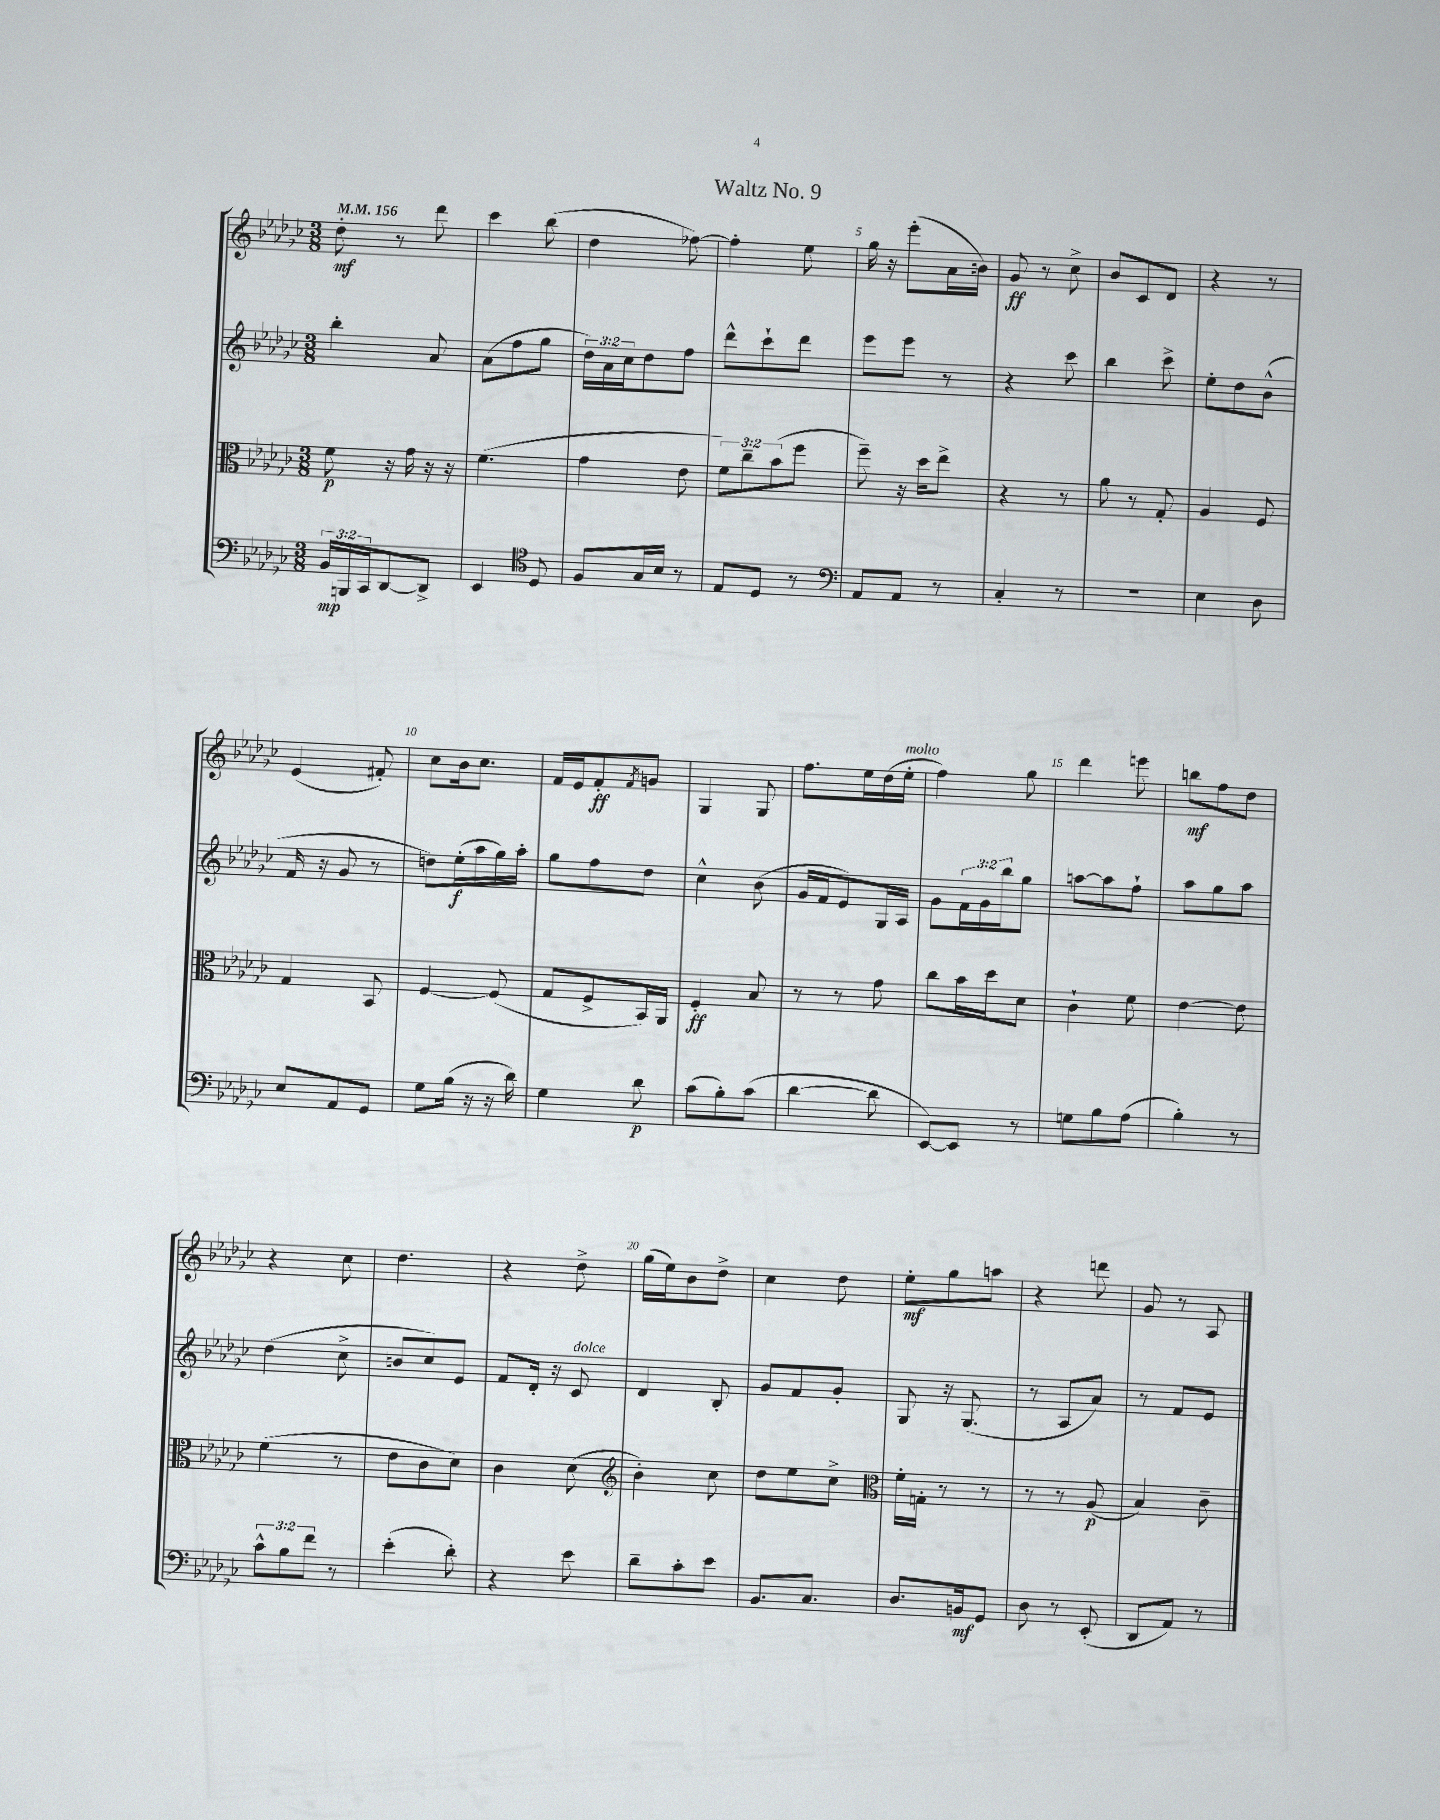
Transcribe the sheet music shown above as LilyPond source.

\header { title = "Waltz No. 9" }
<<
\new StaffGroup <<
\new Staff = "s0" {
    \clef treble \key ges \major \numericTimeSignature \time 3/8 \tempo 4 = 156
    des''8-.\mf r8 des'''8 |
    ces'''4 bes''8( |
    des''4 fes''8~) |
    fes''4-. ees''8 |
    ges''16 r16 ees'''8-.( aes'16 b'16) |
    ges'8\ff r8 ces''8-> |
    bes'8 ces'8 des'8 |
    r4 r8 |
    ees'4( fis'8-.) |
    ces''8 bes'16 ces''8. |
    f'16 ees'16 f'8-.\ff \acciaccatura { f'8 } g'8 |
    ges4 ges8 |
    f''8. ees''16 des''16( ees''16-.^\markup { \italic "molto" } |
    f''4) ges''8 |
    des'''4 e'''8 |
    b''8\mf f''8 des''8 |
    r4 ces''8 |
    des''4. |
    r4 des''8-> |
    ges''16( ees''16) bes'8 des''8-> |
    ces''4 des''8 |
    ees''8-.\mf ges''8 a''8 |
    r4 d'''8 |
    ges'8 r8 aes8 \bar "|." |
}
\new Staff = "s1" {
    \clef treble \key ges \major \numericTimeSignature \time 3/8 \override Staff.TupletNumber.text = #tuplet-number::calc-fraction-text
    bes''4-. aes'8 |
    aes'8( f''8 ges''8 |
    \tuplet 3/2 { des''16) aes'16 ces''16 } des''8 f''8 |
    des'''8-^ ces'''8-! des'''8 |
    ees'''8 ees'''8 r8 |
    r4 ces'''8 |
    bes''4 ces'''8-> |
    ees''8-. des''8 bes'8-^( |
    f'16 r16 ges'8 r8 |
    d''8) ees''16-.\f( aes''16 ges''16) aes''16-. |
    ges''8 f''8 des''8 |
    ces''4-^ bes'8( |
    ges'16 f'16 ees'8) ges16 aes16 |
    ges'8 \tuplet 3/2 { f'16 ges'16 bes''16 } ges''8 |
    a''8~ a''8 f''8-! |
    aes''8 ges''8 aes''8 |
    des''4( ces''8-> |
    b'8 ces''8) ees'8 |
    f'8 des'16-. r16 ces'8^\markup { \italic "dolce" } |
    des'4 bes8-. |
    ges'8 f'8 ges'8-. |
    ges8 r16 ges8.( |
    r8 aes8 aes'8) |
    r8 f'8 ees'8 \bar "|." |
}
\new Staff = "s2" {
    \clef alto \key ges \major \numericTimeSignature \time 3/8 \override Staff.TupletNumber.text = #tuplet-number::calc-fraction-text
    f'8\p r16 ges'16 r16 r16 |
    f'4.( |
    ges'4 ees'8 |
    \tuplet 3/2 { f'8) ces''8-- bes'8( } f''8 |
    f''8--) r16 des''16 ees''8-> |
    r4 r8 |
    aes'8 r8 ges8-. |
    aes4 f8 |
    ges4 bes,8 |
    f4~ f8( |
    ges8 f8-> bes,16) aes,16 |
    f4-.\ff bes8 |
    r8 r8 ges'8 |
    ces''8 bes'16 des''16 des'8 |
    ces'4-! f'8 |
    ees'4~ ees'8 |
    f'4( r8 |
    ees'8 ces'8 des'8) |
    ces'4 des'8( |
    \clef treble bes'4-.) ces''8 |
    des''8 ees''8 ces''8-> |
    \clef alto f'16-. g16-. r8 r8 |
    r8 r8 aes8\p( |
    bes4) ces'8-- \bar "|." |
}
\new Staff = "s3" {
    \clef bass \key ges \major \numericTimeSignature \time 3/8 \override Staff.TupletNumber.text = #tuplet-number::calc-fraction-text
    \tuplet 3/2 { bes,16\mp b,,16 ces,16 } des,8~ des,8-> |
    ees,4 \clef tenor des8 |
    f8 ges16 bes16 r8 |
    ees8 des8 r8 |
    \clef bass aes,8 aes,8 r8 |
    ces4-. r8 |
    R4. |
    ees4 des8 |
    ees8 aes,8 ges,8 |
    ges8 bes16( r16 r16 des'16) |
    ges4 des'8\p |
    ces'8( bes8-.) ces'8( |
    des'4~ des'8 |
    ees,8~) ees,8 r8 |
    g8 bes8 aes8( |
    bes4-.) r8 |
    \tuplet 3/2 { ces'8-^ bes8 f'8 } r8 |
    ees'4-.( des'8-.) |
    r4 ees'8 |
    des'8-- ces'8-. ees'8 |
    bes,8. ces8. |
    des8. b,16\mf ges,8 |
    des8 r8 ees,8-.( |
    des,8 aes,8) r8 \bar "|." |
}
>>
>>
\layout { \context { \Score \override BarNumber.break-visibility = ##(#f #t #t) barNumberVisibility = #(every-nth-bar-number-visible 5) } }
